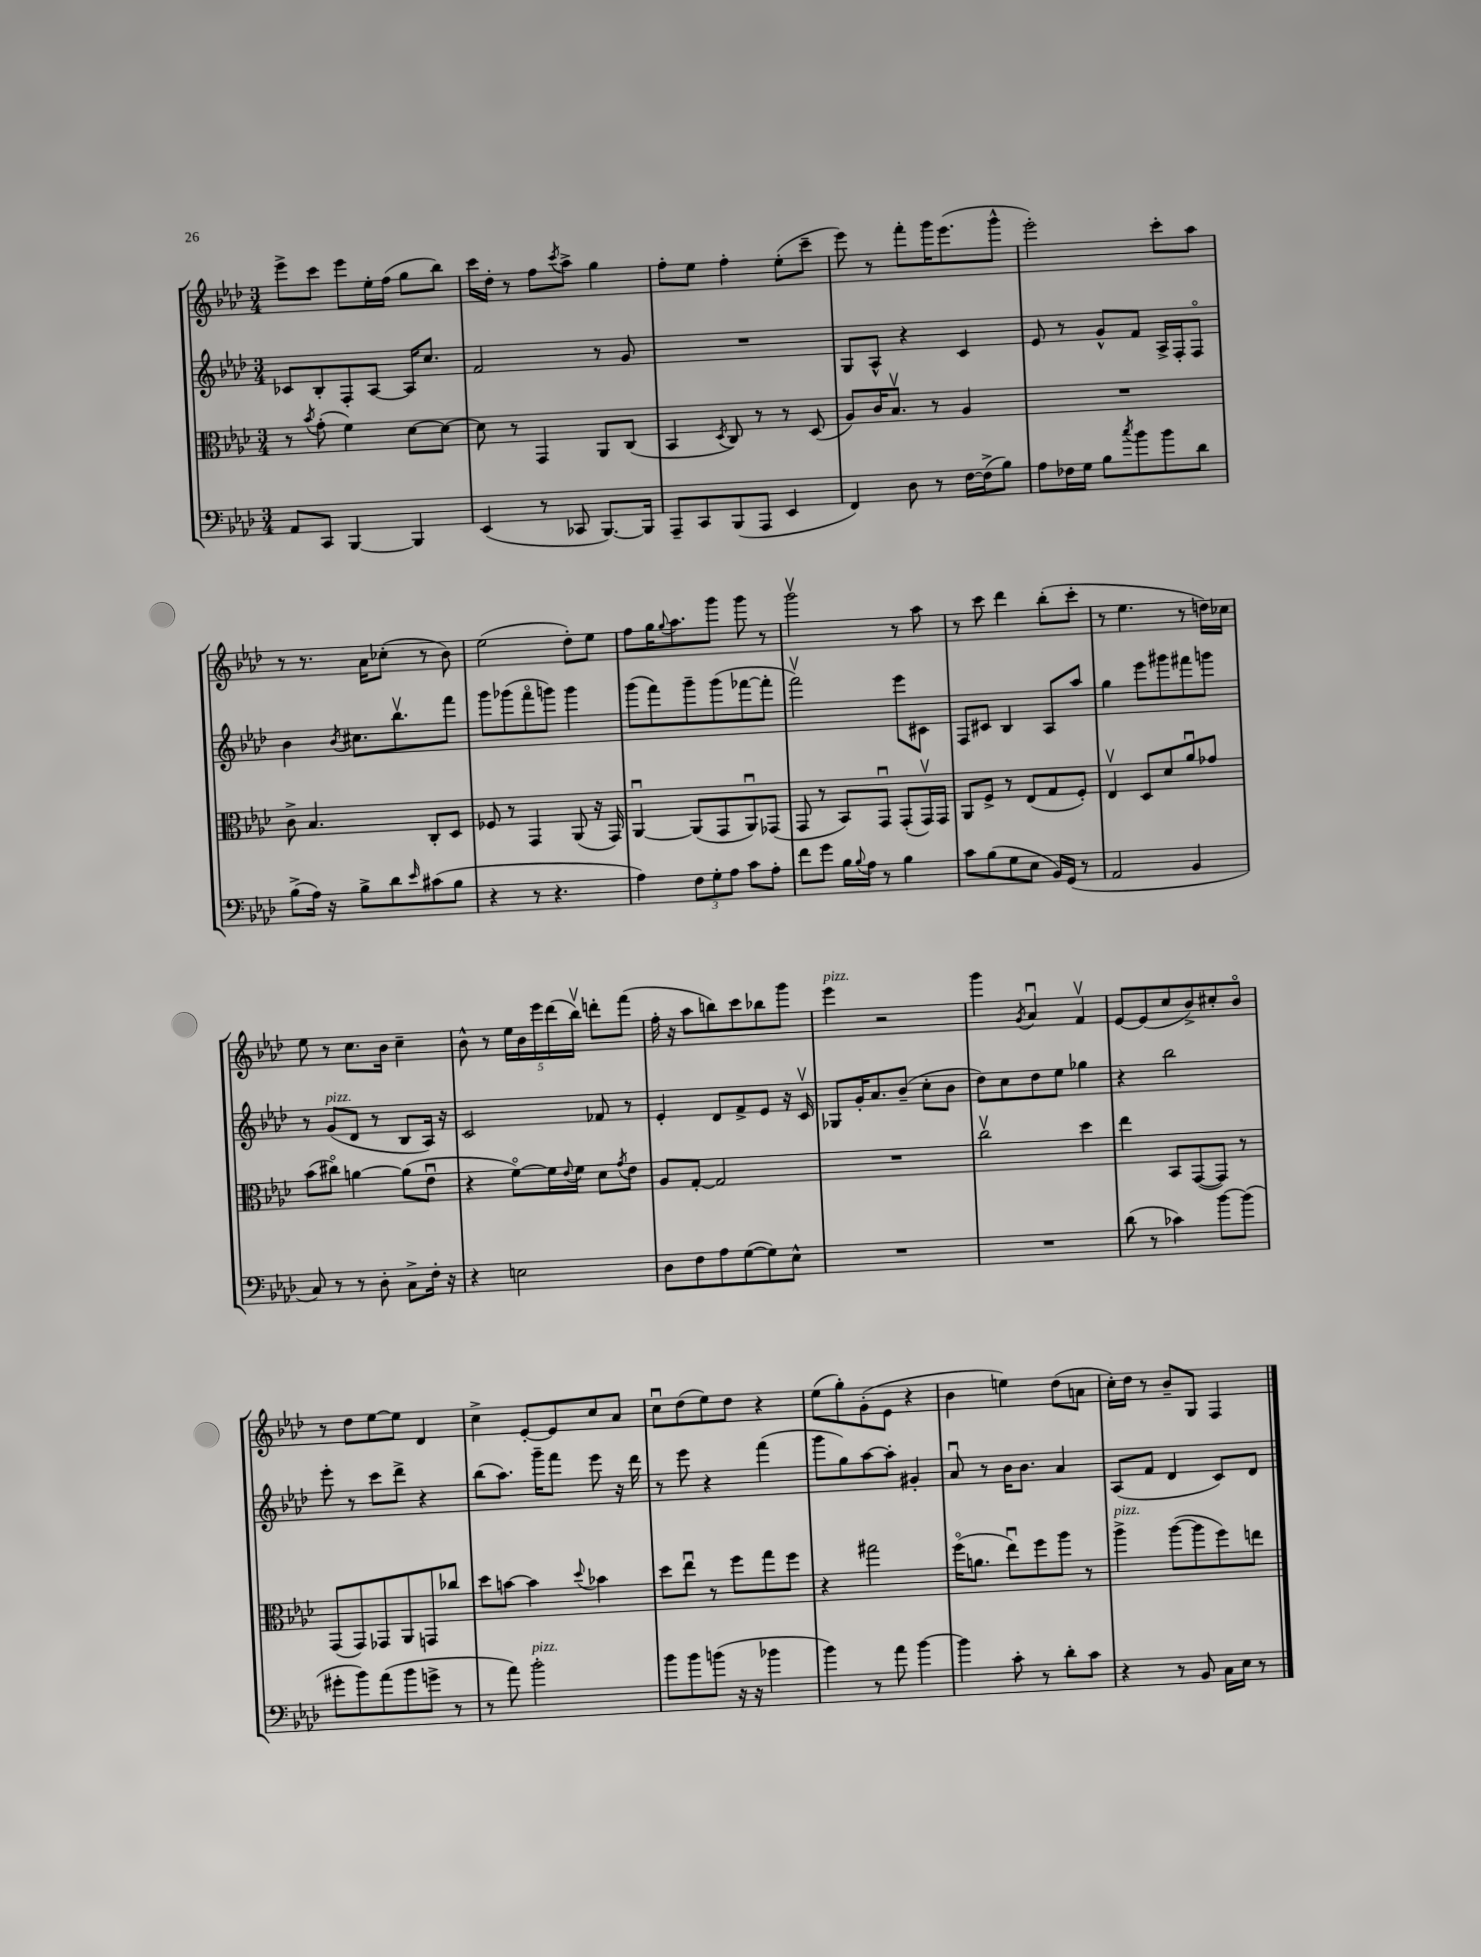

**kern	**kern	**kern	**kern
*part4	*part3	*part2	*part1
*staff4	*staff3	*staff2	*staff1
*clefF4	*clefC3	*clefG2	*clefG2
*k[b-e-a-d-]	*k[b-e-a-d-]	*k[b-e-a-d-]	*k[b-e-a-d-]
*M3/4	*M3/4	*M3/4	*M3/4
=6	=6	=6	=6
8AA-/L	8r	8c-X/L	8eee-^\L
.	8qb-/	.	.
8CC/J	(8g'\	8B-'/	8ccc\J
[4BBB-/	4f\)	8F'/	8eee-\L
.	.	[8A-/J	16ee-'\L
.	.	.	(16ff\JJ
4BBB-/]	[8d-\L	16A-/KL]	8gg\L
.	.	8.cc/J	.
.	8d-\J_	.	8bb-\J)
=7	=7	=7	=7
(4EE-/	8d-\]	2f/	16ccc\LL
.	.	.	16dd-'\JJ
.	8r	.	8r
8r	4GG/	.	8ff\L
.	.	.	8qccc/
8CC-X/	.	.	8aa-^\J
[8.BBB-/L)	8AA-/L	8r	4gg\
.	(8C/J	8g/	.
16BBB-/Jk]	.	.	.
=8	=8	=8	=8
8AAA-~/L	4BB-/	2.r	8ff'\L
8CC/	.	.	8ee-\J
.	8qD-/	.	.
(8BBB-/	8C/)	.	4ff'\
8AAA-/J	8r	.	.
4EE-/	8r	.	(8ee-'\L
.	(8D-/	.	8ccc~\J
=9	=9	=9	=9
4FF/)	8A-/L)	8G/L	8eee-\)
.	16c/K	8A-^^/J	8r
.	8.B-v/J	.	.
8D-\	.	4r	8fff'\L
8r	8r	.	16ggg\K
.	.	.	(8.eee-\
[16F\LL	4A-/	4c/	.
(16F^\J]	.	.	.
8B-\J)	.	.	8ggg^^\J
=10	=10	=10	=10
8A-\L	2.r	8e-/	2eee-'\)
16F-X\L	.	8r	.
16G\JJ	.	.	.
8B-\L	.	8g^^/L	.
8qcc/	.	.	.
8b-\	.	8f/J	.
8b-\	.	16A-^/LL	8ccc'\L
.	.	16F'/J	.
8d-\J	.	8F/J	8aa-\J
!!LO:LB:g=z
=11	=11	=11	=11
(8B-^\L	8c^\	4b-\	8r
16A-\Jk)	4.B-/	.	8.r
16r	.	.	.
.	.	8qb-/	.
8B-^\L	.	8.cc#X\L	.
.	.	.	16a-\KL
8d-\	.	.	(8cc-X'\J
.	.	8.bb-v\	.
16qqe-/	.	.	.
(8c#X\	8C'/L	.	8r
8B-\J	8D-/J	8fff\J	8b-\)
=12	=12	=12	=12
4r	8F-X/	8ggg\L	(2ee-\
.	8r	(8ggg-X\	.
8r	4GG/	8fff\	.
4.r	.	8gggn\J)	.
.	(8AA-/	4ggg\	8dd-'\L)
.	16r	.	8ee-\J
.	16GG/)	.	.
=13	=13	=13	=13
4A-\)	[4AA-u/	(8ggg\L	8ff\L
.	.	8fff\)	16gg\K
.	.	.	8qqgg/
.	.	.	8.aa-\
12F\L	(8AA-/L]	8ggg~\	.
12G'\	.	.	.
.	8GG/	(8ggg\	8ggg\J
12A-\J	.	.	.
8c\L	8AA-u/)	[8fff-X\	8ggg\
8A-'\J	(8GG-X/J	8fff-'\J]	8r
=14	=14	=14	=14
8f\L	8GG/	2fffv\)	2gggv\
8g\J	8r	.	.
16B-\LL	8BB-/L)	.	.
8qqB-/	.	.	.
16A-\JJ	.	.	.
8r	8GGu/J	.	.
4B-\	(8GG'/L	8eee-\L	8r
.	16GGv/L)	8c#X\J	8aa-\
.	16GG/JJ	.	.
=15	=15	=15	=15
8c\L	8AA-/L	8F/L	8r
(8B-\	8F^/J	8c#X/J	8ccc\
8G\	8r	4B-/	4ddd-\
8E-\J	(8E-/L	.	.
16BB-/LL)	8G/	8A-/L	(8bb-'\L
(16GG/JJ	.	.	.
8r	8F'/J)	8aa-/J	8ccc'\J
=16	=16	=16	=16
2AA-/	4E-v/	4gg\	8r
.	.	.	4.ee-\
.	8D-/L	8eee-\L	.
.	8d-/	8ggg#X\	.
4BB-/	8a-u/	8fff#X\	8r
.	8g-X/J	8gggn\J	16ddn\LL)
.	.	.	16cc-X\JJ
!!LO:LB:g=z
=17	=17	=17	=17
8C/)	(8b-\L	8r	8ee-\
!	!	!LO:TX:a:i:t=pizz.	!
8r	8cc#X\J)	(8g/L	8r
8r	[4an\	8d-/J	8.cc\L
8D-'\	.	8r	.
.	.	.	16b-\Jk
8C^\L	(8a\L]	8B-/L	4cc~\
16F'\Jk	8e-u\J	16A-/Jk)	.
16r	.	16r	.
=18	=18	=18	=18
4r	4r	2c/	8b-^^\
.	.	.	8r
2En\	[8f\L)	.	20ee-\LL
.	.	.	20b-\
.	.	.	20eee-\
.	16f\L]	.	.
.	.	.	(20ddd-\
.	8qqe-/	.	.
.	16f\JJ	.	.
.	.	.	20bb-v\JJ)
.	8d-\L	8f-X/	8dddn'\L
.	8qg/	.	.
.	8e-\J	8r	(8fff\J
=19	=19	=19	=19
8D-\L	8A-/L	4e-'/	16ff'\
.	.	.	16r
8F\	[8G'/J	.	8aa-\L
8A-\	2G/]	8d-/L	8bbn\)
([8G\	.	8f^/	8ccc\
8G\])	.	8e-/J	8bb-X\
8E-^^\J	.	16r	8ggg\J
.	.	16cv/	.
=20	=20	=20	=20
!	!	!	!LO:TX:a:i:t=pizz.
2.r	2.r	8G-X/L	4eee-\
.	.	16g'/K	.
.	.	8.a-/	.
.	.	.	2r
.	.	(8b-~/J	.
.	.	8cc'\L	.
.	.	8b-\J	.
=21	=21	=21	=21
2.r	2ccv\	8dd-\L)	4ggg\
.	.	8cc\	.
.	.	.	8qg/
.	.	8dd-\	4a-u/
.	.	8ee-\J	.
.	4dd-\	4gg-X\	4fv/
=22	=22	=22	=22
(8d-\	4ee-\	4r	[8e-/L
8r	.	.	(8e-/]
4c-X\)	8BB-/L	2bb-\	8cc/
.	([8GG/	.	8b-^/)
[8b-\L	8GG/J])	.	8cc#X'/
(8b-\J]	8r	.	8b-/J
!!LO:LB:g=z
=23	=23	=23	=23
8g#X'\L	(8GG/L	8eee-'\	8r
8b-\)	8GG/)	8r	8dd-\L
(8a-\	8GG-X/	8ccc\L	[8ee-\
8b-\	8AA-/	8ddd-^\J	8ee-\J]
8gn^\J	8GGn/	4r	4d-/
8r	8cc-X/J	.	.
=24	=24	=24	=24
8r	8dd-\L	(8bb-\L	4cc^\
8a-\)	[8bn\J	8.aa-\J)	.
!LO:TX:a:i:t=pizz.	!	!	!
2b-'\	4b\]	.	[8e-'/L
.	.	16ggg~\KL	.
.	.	8fff\J	8e-/]
.	8qqdd-/	.	.
.	4b-X\	8eee-\	8cc/
.	.	16r	8a-/J
.	.	16ddd-\	.
=25	=25	=25	=25
8b-\L	8dd-\L	8r	8ccu\L
8b-\	8ee-u\J	8eee-\	(8dd-\
(8bn\J	8r	4r	8ee-\)
16r	8ff\L	.	8dd-\J
16r	.	.	.
4b-X\	8gg\	(4fff\	4r
.	8ff\J	.	.
=26	=26	=26	=26
4b-\)	4r	8ggg\L	(8ee-\L
.	.	8gg\)	8gg'\)
8r	2gg#X\	[8aa-\	(8g'\
8a-\	.	8aa-'\J]	8e-\J
[4b-\	.	4g#X'/	4r
=27	=27	=27	=27
4b-\]	(16ff\KL	8a-u/	4b-\
.	8.an\J	.	.
.	.	8r	.
8c'\	8ee-u\L)	16b-\KL	4een\)
.	.	8.b-\J	.
8r	8ff\	.	.
8d-'\L	8aa-\J	4a-/	(8dd-\L
8c\J	8r	.	8an\J
=28	=28	=28	=28
!	!LO:TX:a:i:t=pizz.	!	!
4r	4aa-^\	(8A-/L	16cc'\LL)
.	.	.	16dd-\JJ
.	.	8f/J	8r
8r	([8aa-\L	4d-/	8b-~/L
8BB-/	8aa-\]	.	8G/J
16C\LL	8ff\)	8c/L)	4F/
16E-\JJ	.	.	.
8r	8een\J	8d-/J	.
==	==	==	==
*-	*-	*-	*-
